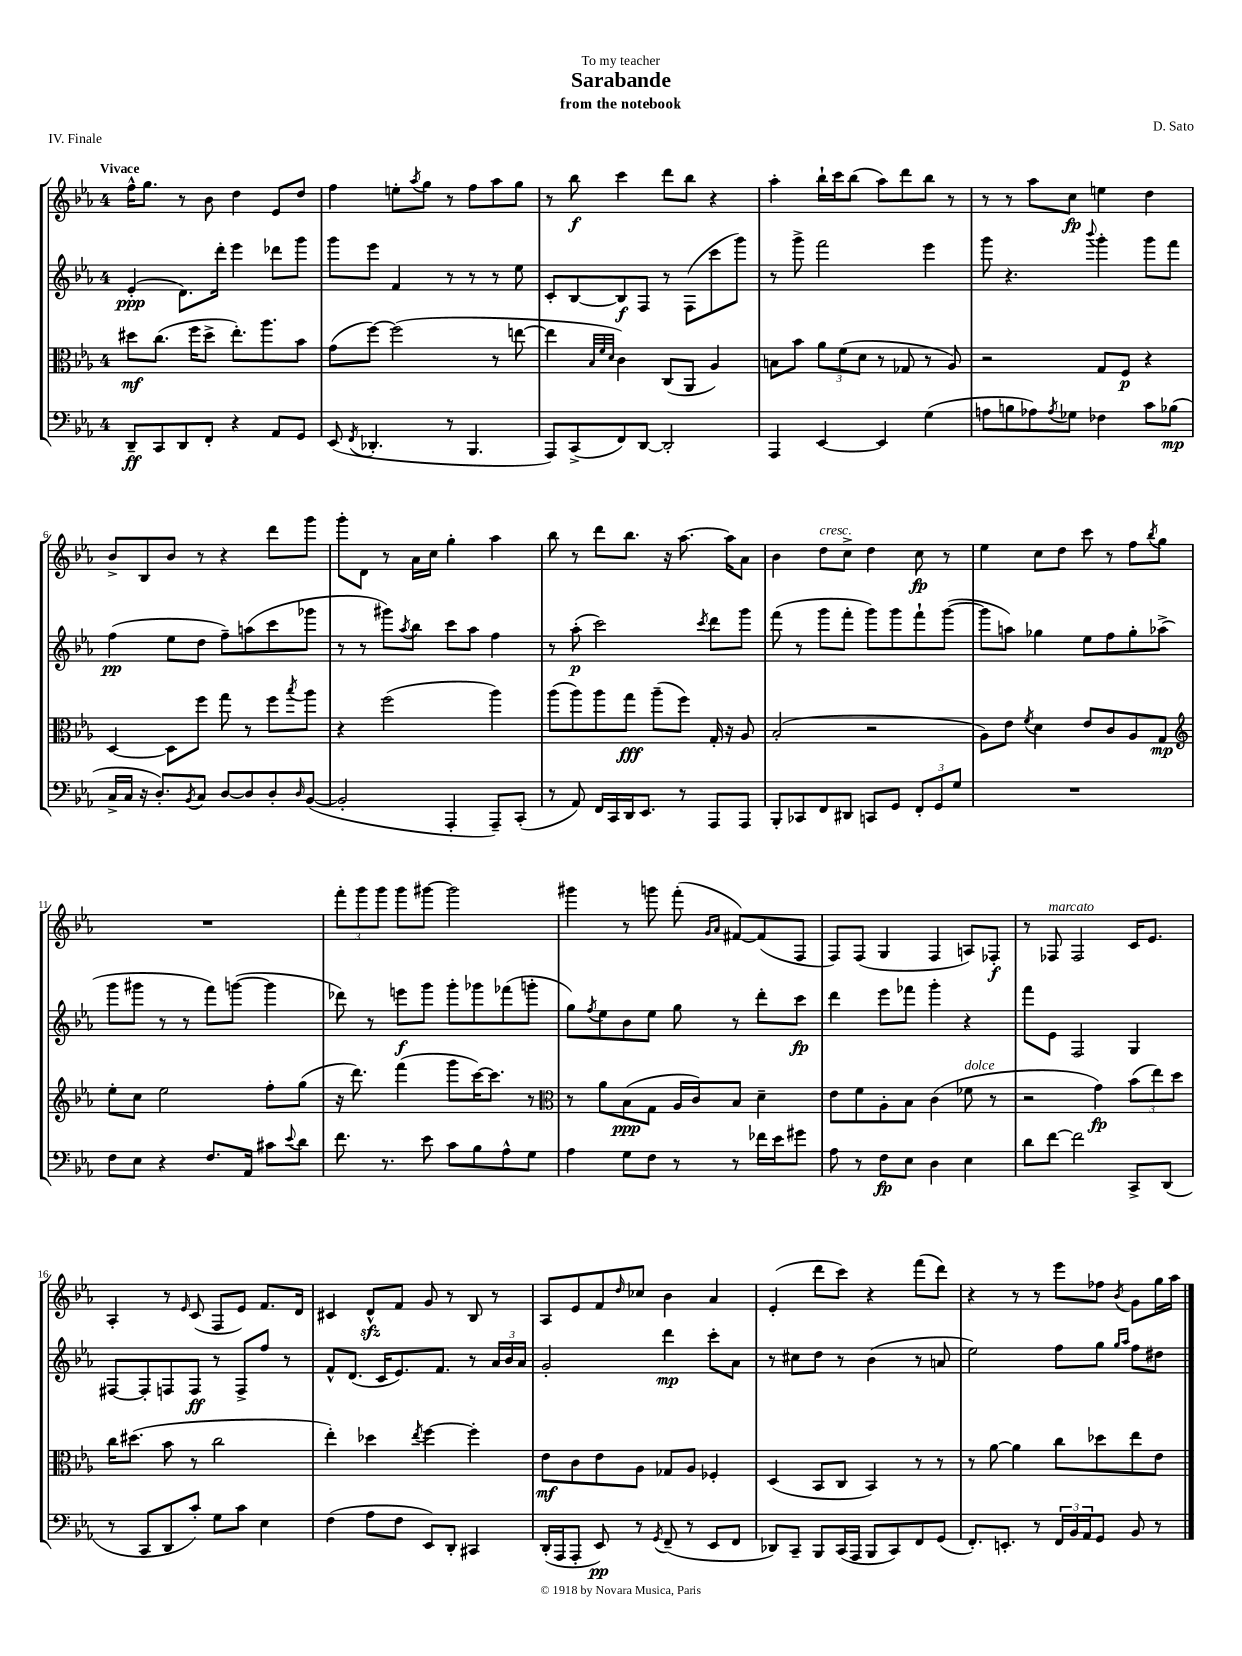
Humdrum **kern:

**kern	**dynam	**kern	**dynam	**kern	**dynam	**kern	**dynam
*part4	*part4	*part3	*part3	*part2	*part2	*part1	*part1
*staff4	*staff4	*staff3	*staff3	*staff2	*staff2	*staff1	*staff1
*clefF4	*	*clefC3	*	*clefG2	*	*clefG2	*
*k[b-e-a-]	*	*k[b-e-a-]	*	*k[b-e-a-]	*	*k[b-e-a-]	*
*M4/4	*	*M4/4	*	*M4/4	*	*M4/4	*
=1	=1	=1	=1	=1	=1	=1	=1
!	!	!	!	!	!	!LO:TX:a:B:t=Vivace	!
8DD~/L	ff	8dd#X\L	mf	(4e-'/	ppp	16ff^^\KL	.
.	.	.	.	.	.	8.gg\J	.
8CC/	.	(8.cc\J	.	.	.	.	.
8DD/	.	.	.	8.d\L)	.	8r	.
.	.	16ff\KL	.	.	.	.	.
8FF'/J	.	8dd#^\J	.	.	.	8b-\	.
.	.	.	.	16ddd'\Jk	.	.	.
4r	.	8.ee-'\L)	.	4eee-\	.	4dd\	.
.	.	8.aa-\	.	.	.	.	.
8AA-/L	.	.	.	8ddd-X\L	.	8e-/L	.
8GG/J	.	8b-\J	.	8ggg\J	.	8dd/J	.
=2	=2	=2	=2	=2	=2	=2	=2
(8EE-/	.	(8g\L	.	8ggg\L	.	4ff\	.
8qFF/	.	.	.	.	.	.	.
4.DD-X'/	.	[8ff\J)	.	8eee-\J	.	.	.
.	.	(2ff\]	.	4f/	.	8een'\L	.
.	.	.	.	.	.	8qaa-/	.
.	.	.	.	.	.	8gg\J	.
8r	.	.	.	8r	.	8r	.
4.BBB-/	.	.	.	8r	.	8ff\L	.
.	.	8r	.	8r	.	8aa-\	.
.	.	[8een\	.	8ee-\	.	8gg\J	.
=3	=3	=3	=3	=3	=3	=3	=3
8AAA-/L)	.	4ee\]	.	8c'/L	.	8r	.
(8CC^/	.	.	.	[8B-/	.	8bb-\	f
.	.	32qqB-/LLL	.	.	.	.	.
.	.	32qqf/	.	.	.	.	.
.	.	32qqd/JJJ	.	.	.	.	.
8FF/)	.	4c\)	.	8B-/]	f	4ccc\	.
[8DD/J	.	.	.	8F/J	.	.	.
2DD'/]	.	(8C/L	.	8r	.	8ddd\L	.
.	.	8AA-/J	.	(8F\L	.	8bb-\J	.
.	.	4A-/)	.	8ccc\	.	4r	.
.	.	.	.	8ggg\J)	.	.	.
=4	=4	=4	=4	=4	=4	=4	=4
4AAA-/	.	8Bn\L	.	8r	.	4aa-'\	.
.	.	8b-\J	.	8ggg^\	.	.	.
[4EE-/	.	12a-\L	.	2fff\	.	16bb-`\LL	.
.	.	.	.	.	.	16ccc\J	.
.	.	(12f\	.	.	.	.	.
.	.	.	.	.	.	(8bb-\J	.
.	.	12d\J	.	.	.	.	.
4EE-/]	.	8r	.	.	.	8aa-\L)	.
.	.	8G-X/	.	.	.	8ddd\	.
(4G\	.	8r	.	4eee-\	.	8bb-\J	.
.	.	8A-/)	.	.	.	8r	.
=5	=5	=5	=5	=5	=5	=5	=5
8An\L	.	2r	.	8ggg\	.	8r	.
8Bn\	.	.	.	4.r	.	8r	.
8A-X\)	.	.	.	.	.	8aa-\L	.
8qA-/	.	.	.	.	.	.	.
8G-X\J	.	.	.	.	.	8cc\J	fp
.	.	.	.	8qqbbb-/	.	.	.
4F-X\	.	8G/L	.	4ggg'\	.	4een\	.
.	.	8F/J	p	.	.	.	.
8c\L	.	4r	.	8ggg\L	.	4dd\	.
(8B-X\J	mp	.	.	8fff\J	.	.	.
!!LO:LB:g=z
=6	=6	=6	=6	=6	=6	=6	=6
16C^/LL	.	[4D/	.	(4ff\	pp	8b-^/L	.
16C/JJ	.	.	.	.	.	.	.
16r	.	.	.	.	.	8B-/	.
8.D'/L)	.	.	.	.	.	.	.
.	.	8D\L]	.	8ee-\L	.	8b-/J	.
8qBB-/	.	.	.	.	.	.	.
8C/J	.	8ff\J	.	8dd\J	.	8r	.
[8D/L	.	8gg\	.	8ff~\L)	.	4r	.
8D/]	.	8r	.	(8aan\	.	.	.
8D'/	.	8ff\L	.	8ccc\	.	8ddd\L	.
16qqD/	.	8qbb-/	.	.	.	.	.
([8BB-/J	.	8aa-\J	.	8ggg-X\J	.	8ggg\J	.
=7	=7	=7	=7	=7	=7	=7	=7
2BB-'/]	.	4r	.	8r	.	8ggg'\L	.
.	.	.	.	8r	.	8d\J	.
.	.	(2ff\	.	8ggg#X\L)	.	8r	.
.	.	.	.	8qaa-/	.	.	.
.	.	.	.	8bb-\J	.	16a-\LL	.
.	.	.	.	.	.	16cc\JJ	.
4AAA-'/	.	.	.	8ccc\L	.	4gg'\	.
.	.	.	.	8aa-\J	.	.	.
8AAA-~/L)	.	4aa-\)	.	4ff\	.	4aa-\	.
(8CC'/J	.	.	.	.	.	.	.
=8	=8	=8	=8	=8	=8	=8	=8
8r	.	(8aa-\L	.	8r	.	8bb-\	.
8AA-/)	.	8aa-\)	.	(8aa-'\	p	8r	.
16FF/LL	.	8aa-\	.	2ccc\)	.	8ddd\L	.
16CC/	.	.	.	.	.	.	.
16DD/J	.	8gg\J	fff	.	.	8.bb-\J	.
8.EE-/J	.	.	.	.	.	.	.
.	.	(8aa-~\L	.	.	.	.	.
.	.	.	.	.	.	16r	.
8r	.	8ff\J)	.	.	.	[8.aa-\	.
.	.	.	.	8qccc/	.	.	.
8AAA-/L	.	16G'/	.	8ddd\L	.	.	.
.	.	16r	.	.	.	16aa-\KL]	.
8AAA-/J	.	8A-/	.	8ggg\J	.	8a-\J	.
=9	=9	=9	=9	=9	=9	=9	=9
8BBB-'/L	.	(2B-'/	.	(8fff\	.	4b-\	.
8CC-X/	.	.	.	8r	.	.	.
!	!	!	!	!	!	!LO:TX:a:i:t=cresc.	!
8FF/	.	.	.	8ggg\L	.	8dd\L	.
8DD#X/J	.	.	.	8fff'\J	.	8cc^\J	.
8CCn/L	.	2r	.	8ggg\L)	.	4dd\	.
8GG/J	.	.	.	8ggg\	.	.	.
12FF'/L	.	.	.	8fff`\	.	8cc\	fp
12GG/	.	.	.	.	.	.	.
.	.	.	.	([8ggg\J	.	8r	.
12G/J	.	.	.	.	.	.	.
=10	=10	=10	=10	=10	=10	=10	=10
1r	.	8A-\L)	.	8ggg\L]	.	4ee-\	.
.	.	8e-\J	.	8aan\J)	.	.	.
.	.	8qf/	.	.	.	.	.
.	.	4d\	.	4gg-X\	.	8cc\L	.
.	.	.	.	.	.	8dd\J	.
.	.	8e-/L	.	8ee-\L	.	8ccc\	.
.	.	8c/	.	8ff\	.	8r	.
.	.	8A-/	.	8gg-'\	.	8ff\L	.
.	.	.	.	.	.	8qbb-/	.
.	.	8G/J	mp	(8aa-X^\J	.	8gg\J	.
!!LO:LB:g=z
=11	=11	=11	=11	=11	=11	=11	=11
*	*	*clefG2	*	*	*	*	*
8F\L	.	8ee-'\L	.	8ggg\L	.	1r	.
8E-\J	.	8cc\J	.	8ggg#X\J	.	.	.
4r	.	2ee-\	.	8r	.	.	.
.	.	.	.	8r	.	.	.
8.F/L	.	.	.	8fff\L)	.	.	.
.	.	.	.	([8gggn\J	.	.	.
16AA-/Jk	.	.	.	.	.	.	.
8c#X\L	.	8ff'\L	.	4ggg\]	.	.	.
8qqe-/	.	.	.	.	.	.	.
8d\J	.	(8gg\J	.	.	.	.	.
=12	=12	=12	=12	=12	=12	=12	=12
8.f\	.	16r	.	8ddd-X\)	.	12fff'\L	.
.	.	8.ddd\)	.	.	.	.	.
.	.	.	.	.	.	12ggg\	.
.	.	.	.	8r	.	.	.
.	.	.	.	.	.	12ggg\J	.
8.r	.	.	.	.	.	.	.
.	.	(4fff\	.	8eeen\L	f	8ggg\L	.
8e-\	.	.	.	8ggg\J	.	[8ggg#X\J	.
8c\L	.	8ggg\L	.	8ggg'\L	.	2ggg#\]	.
8B-\	.	[16ccc\K)	.	8ggg-X\	.	.	.
.	.	8.ccc\J]	.	.	.	.	.
8A-^^\	.	.	.	(8fff-X\	.	.	.
8G\J	.	8r	.	8gggn'\J	.	.	.
=13	=13	=13	=13	=13	=13	=13	=13
*	*	*clefC3	*	*	*	*	*
4A-\	.	8r	.	8gg\L)	.	4ggg#X\	.
.	.	.	.	8qff/	.	.	.
.	.	8a-\L	.	8ee-\	.	.	.
8G\L	.	(8B-\	ppp	8b-\	.	8r	.
8F\J	.	8G\J	.	8ee-\J	.	8gggn\	.
8r	.	16A-/LL	.	8gg\	.	(8fff'\	.
.	.	16c/J)	.	.	.	.	.
.	.	.	.	.	.	16qqg/LL	.
.	.	.	.	.	.	16qqa-/JJ	.
8r	.	8B-/J	.	8r	.	[8f#X/L)	.
16f-X\LL	.	4d~\	.	8ddd'\L	.	(8f#/]	.
16e-\J	.	.	.	.	.	.	.
8g#X\J	.	.	.	8ccc\J	fp	8F/J	.
=14	=14	=14	=14	=14	=14	=14	=14
8A-\	.	8e-\L	.	4ddd\	.	8F/L)	.
8r	.	8f\	.	.	.	(8F/J	.
8F\L	fp	8A-'\	.	8eee-\L	.	4G/	.
8E-\J	.	8B-\J	.	8fff-X\J	.	.	.
4D\	.	(4c\	.	4ggg'\	.	4F/	.
!	!	!LO:TX:a:i:t=dolce	!	!	!	!	!
4E-\	.	8f-X\	.	4r	.	8An/L)	.
.	.	8r	.	.	.	8F-X'/J	f
=15	=15	=15	=15	=15	=15	=15	=15
8d\L	.	2r	.	8fff\L	.	8r	.
!	!	!	!	!	!	!LO:TX:a:i:t=marcato	!
[8f\J	.	.	.	8e-\J	.	8F-X/	.
2f\]	.	.	.	2F/	.	2F-/	.
.	.	4g\)	fp	.	.	.	.
8CC^/L	.	(12b-\L	.	4G/	.	16c/KL	.
.	.	.	.	.	.	8.e-/J	.
.	.	12ee-\)	.	.	.	.	.
(8DD/J	.	.	.	.	.	.	.
.	.	12dd\J	.	.	.	.	.
!!LO:LB:g=z
=16	=16	=16	=16	=16	=16	=16	=16
8r	.	16cc\KL	.	[8F#X/L	.	4A-'/	.
.	.	(8.dd#X\J	.	.	.	.	.
8CC/L	.	.	.	8F#'/]	.	.	.
8DD/	.	8b-\	.	8Fn/	.	8r	.
.	.	.	.	.	.	16qqe-/	.
8c'/J)	.	8r	.	8F/J	ff	(8c/	.
8G\L	.	2cc\	.	8r	.	8F/L	.
8c\J	.	.	.	8F^/L	.	8e-/J)	.
4E-\	.	.	.	8ff/J	.	8.f/L	.
.	.	.	.	8r	.	.	.
.	.	.	.	.	.	16d/Jk	.
=17	=17	=17	=17	=17	=17	=17	=17
(4F\	.	4ee-'\)	.	8f^^/L	.	4c#X/	.
.	.	.	.	(8.d/J	.	.	.
8A-\L	.	4dd-X\	.	.	.	8dzz^^/L	.
.	.	.	.	16c/KL	.	.	.
8F\J	.	.	.	8.e-/)	.	8f/J	.
.	.	8qee-/	.	.	.	.	.
8EE-/L)	.	[4ff\	.	.	.	8g/	.
.	.	.	.	8.f/J	.	.	.
8DD'/J	.	.	.	.	.	8r	.
4CC#X/	.	4ff'\]	.	8r	.	8B-/	.
.	.	.	.	24a-/LL	.	8r	.
.	.	.	.	24b-/	.	.	.
.	.	.	.	24a-/JJ	.	.	.
=18	=18	=18	=18	=18	=18	=18	=18
(16DD'/LL	.	8e-\L	mf	2g'/	.	8A-/L	.
16AAA-/J	.	.	.	.	.	.	.
8AAA-'/J	.	8c\	.	.	.	8e-/	.
8EE-/)	pp	8e-\	.	.	.	8f/	.
.	.	.	.	.	.	16qqdd/	.
8r	.	8A-\J	.	.	.	8cc-X/J	.
8qGG/	.	.	.	.	.	.	.
(8FF~/	.	8G-X/L	.	4ddd\	mp	4b-\	.
8r	.	8A-/J	.	.	.	.	.
8EE-/L	.	4F-X'/	.	8ccc'\L	.	4a-/	.
8FF/J	.	.	.	8a-\J	.	.	.
=19	=19	=19	=19	=19	=19	=19	=19
8DD-X/L)	.	(4D/	.	8r	.	(4e-'/	.
8CC~/J	.	.	.	8cc#X\L	.	.	.
8BBB-/L	.	8BB-/L	.	8dd\J	.	8ddd\L	.
(16CC/L	.	8C/J	.	8r	.	8ccc\J)	.
16AAA-/JJ	.	.	.	.	.	.	.
8BBB-/L	.	4BB-/)	.	(4b-\	.	4r	.
8CC/)	.	.	.	.	.	.	.
8FF/	.	8r	.	8r	.	(8fff\L	.
(8GG/J	.	8r	.	8an/	.	8ddd\J)	.
=20	=20	=20	=20	=20	=20	=20	=20
8.FF'/L)	.	8r	.	2ee-\)	.	4r	.
.	.	[8a-\	.	.	.	.	.
8.EEn'/J	.	.	.	.	.	.	.
.	.	4a-\]	.	.	.	8r	.
8r	.	.	.	.	.	8r	.
24FF/LL	.	8cc\L	.	8ff\L	.	8eee-\L	.
24BB-/	.	.	.	.	.	.	.
24AA-/J	.	.	.	.	.	.	.
8GG/J	.	8dd-X\	.	8gg\J	.	8ff-X\J	.
.	.	.	.	16qqgg/LL	.	.	.
.	.	.	.	16qqaa-/JJ	.	8qb-/	.
8BB-/	.	8ee-\	.	8ff\L	.	8g\L	.
8r	.	8e-\J	.	8dd#X\J	.	16gg\L	.
.	.	.	.	.	.	16aa-\JJ	.
==	==	==	==	==	==	==	==
*-	*-	*-	*-	*-	*-	*-	*-
